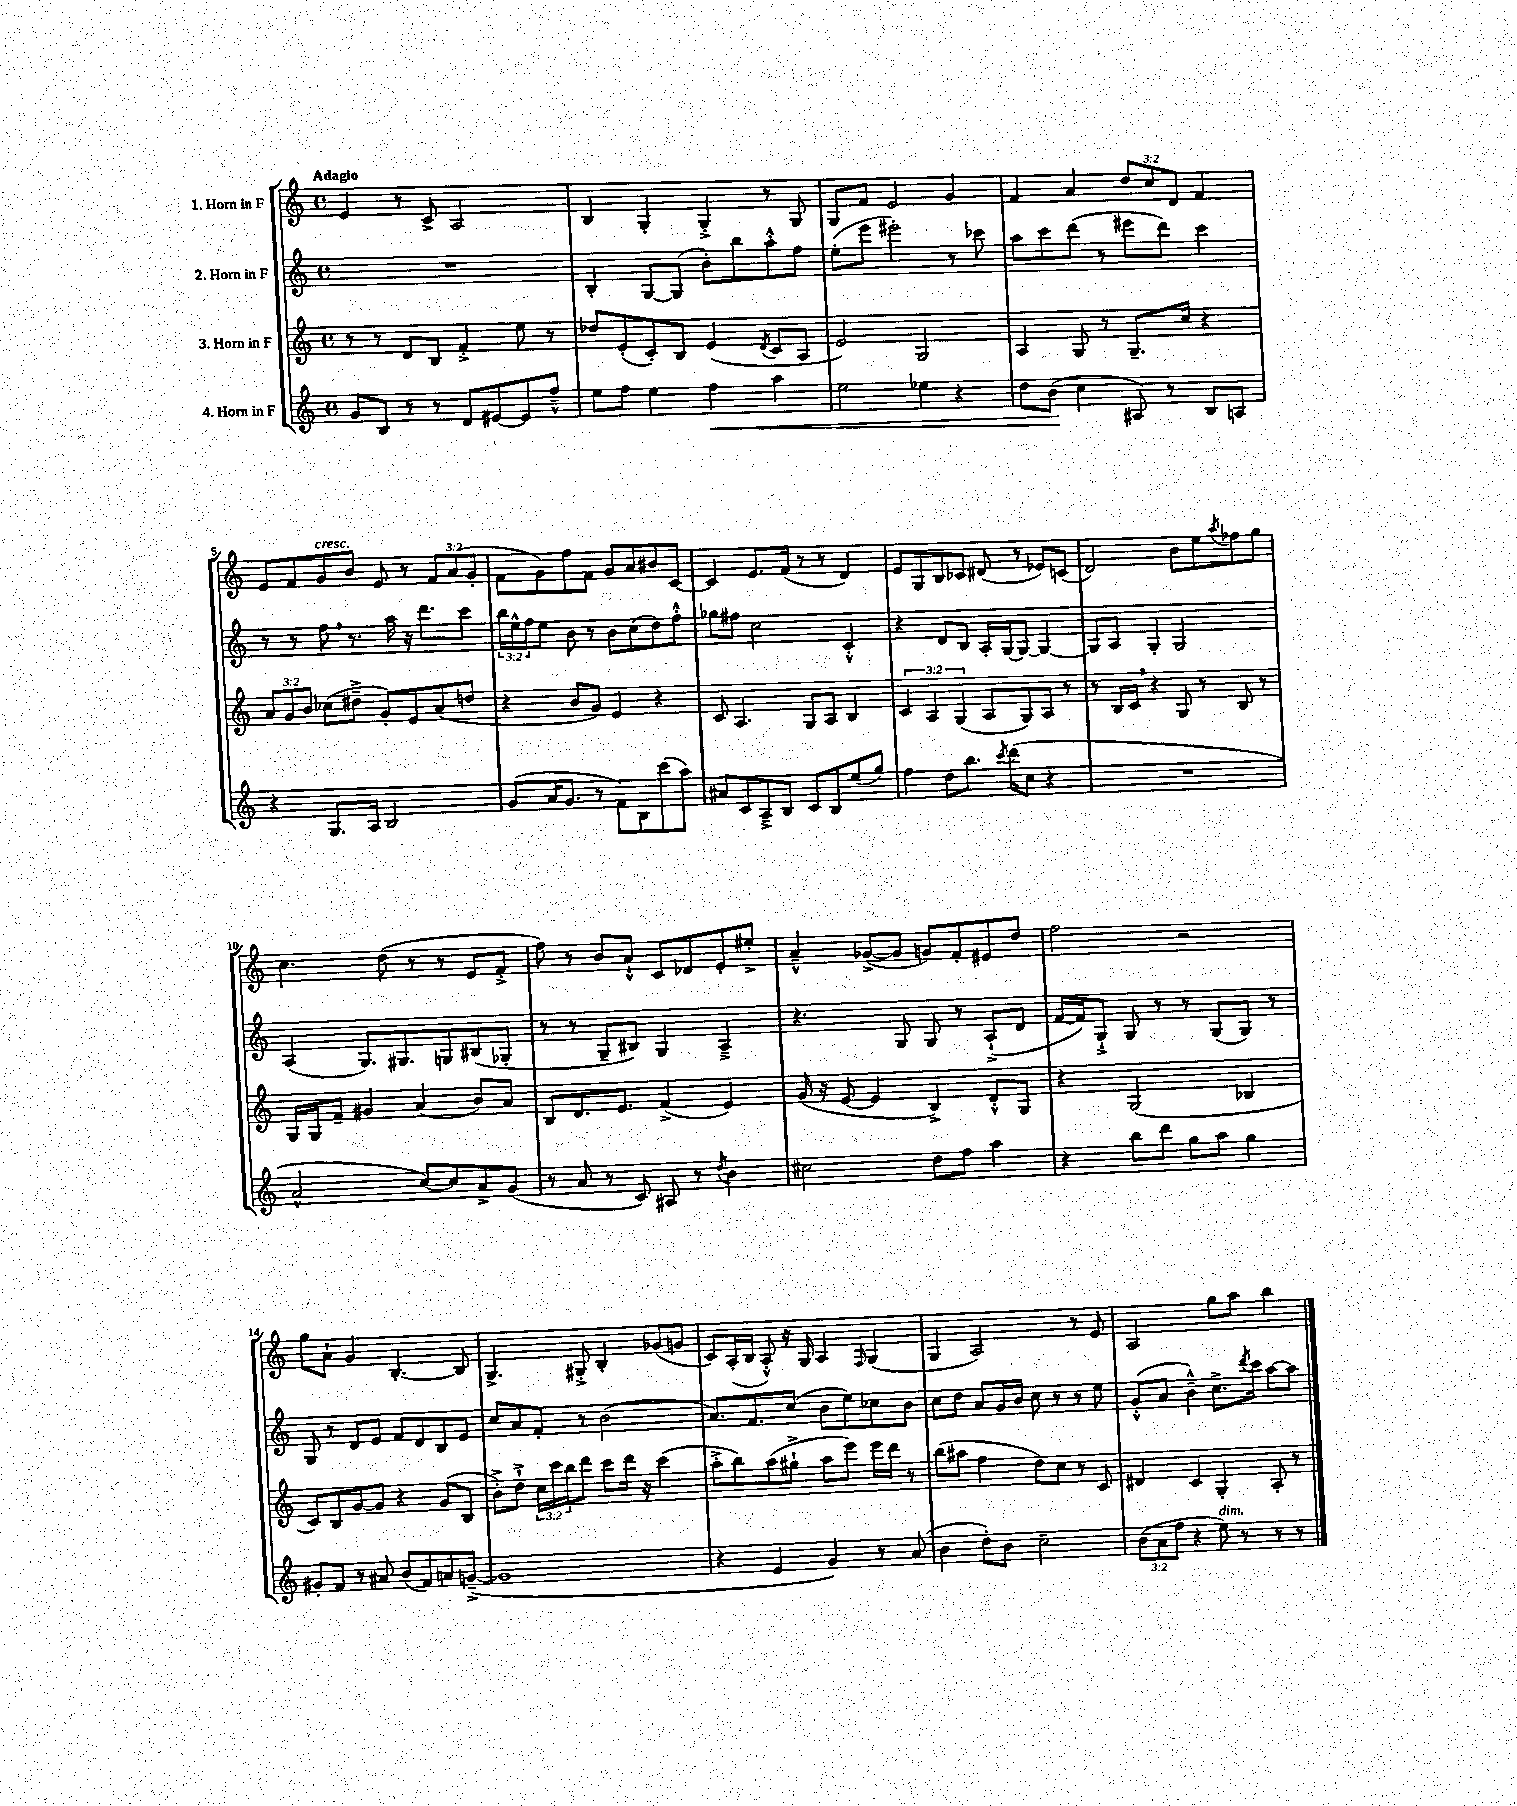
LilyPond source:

<<
\new StaffGroup <<
\new Staff = "s0" \with { instrumentName = "1. Horn in F" } {
    \clef treble \key c \major \defaultTimeSignature \time 4/4 \override Staff.TupletNumber.text = #tuplet-number::calc-fraction-text \tempo "Adagio"
    e'4 r8 c'8-> a2 |
    b4 g4-. g4-.-> r8 g8 |
    g8 f'8 e'2 g'4 |
    f'4 a'4 \tuplet 3/2 { d''8 c''8 d'8 } f'4 |
    e'8 f'8 g'8^\markup { \italic "cresc." } b'8 e'8 r8 \tuplet 3/2 { f'8 a'8( g'8-. } |
    f'8 g'8) f''8 f'8 g'8 a'8 bis'8 c'8~ |
    c'4 e'8. f'16( r8 r8 d'4) |
    e'8 g8 b8 ces'8 dis'8( r8 ees'8) c'8( |
    d'2) b'8 e''8 \acciaccatura { a''8 } fes''8 g''8 |
    c''4. d''8( r8 r8 e'8 f'8-.-> |
    f''8) r8 b'8 a'8-!-^ c'8 des'8 e'8-. eis''8-.-> |
    a'4---^ ges'8~->( ges'8 g'8) f'8-. eis'8 d''8 |
    f''2 r2 |
    g''8 a'8-! g'4 b4.~-. b8 |
    g4.-> gis8-.-> b4-. ges'8( g'8 |
    c'8) a16-.( b16 a8-.-^) r16 g16 a4 \grace { f16 } g4( |
    g4 a2) r8 e'8 |
    a2 g''8 a''8 b''4 \bar "|." |
}
\new Staff = "s1" \with { instrumentName = "2. Horn in F" } {
    \clef treble \key c \major \defaultTimeSignature \time 4/4 \override Staff.TupletNumber.text = #tuplet-number::calc-fraction-text
    R1 |
    b4-. g8~ g8( b'8-.) b''8 a''8-.-^ f''8 |
    e''8-.( e'''8 eis'''2-.) r8 ces'''8 |
    a''8 c'''8 d'''8( r8 eis'''8 d'''8) c'''4 |
    r8 r8 f''8 \breathe r8. a''16 r16 d'''8. c'''8 |
    \tuplet 3/2 { b''16 e''16-^ f''16 } e''8 b'8 r8 b'8 c''8( d''8) f''8-.-^ |
    ges''8 fis''8 c''2 c'4-.-^ |
    r4 d'8 b8 a16-. g16~ g8~ g4~ |
    g8 a8 g4-. g2 |
    a4( g8.) gis8. g8 bis8( ges8-. |
    r8 r8 g8-- bis8) g4 a4---> |
    r4. g8 g8 r8 a8-!->( d'8 |
    f'16~ f'16) g8-!-> g8 r8 r8 g8( g8) r8 |
    g8 r8 d'8 e'8 f'8 d'8 b8 e'8 |
    c''8 a'8 f'8-. r8 b'2( |
    a'8.) f'8. c''8( b'8 e''8) ces''8 b'8 |
    c''8 d''8 a'8 g'16 b'16 c''8 r8 r8 e''8 |
    g'8-.-^( a'8 b'4---^) c''8.-> \acciaccatura { d'''8 } c'''16 a''8~ a''8 \bar "|." |
}
\new Staff = "s2" \with { instrumentName = "3. Horn in F" } {
    \clef treble \key c \major \defaultTimeSignature \time 4/4 \override Staff.TupletNumber.text = #tuplet-number::calc-fraction-text
    r8 r8 d'8 b8 f'4-.-> e''8 r8 |
    des''8 e'8-.( c'8-.) b8 e'4( \acciaccatura { d'8 } c'8 a8 |
    e'2) g2 |
    a4 g8 r8 g8.-- c''16 r4 |
    \tuplet 3/2 { a'8 g'8 b'8 } ces''8( dis''8---> g'8-.) e'8 a'8( d''8 |
    r4 b'8 g'8) e'4 r4 |
    c'8 a4. g8 a8 b4 |
    \tuplet 3/2 { c'4 a4 g4( } a8 g8) a8 r8 |
    r8 b16 c'16 \breathe r4 g8 r8 b8 r8 |
    g16 g16 f'8-- gis'4 a'4( b'8) a'8 |
    b8 d'8. e'8. f'4->( e'4) |
    g'16( r16 e'8~ e'4 b4->) d'8-.-^ g8 |
    r4 g2( bes4 |
    c'8) b8 g'8~ g'8 r4 g'8( b8 |
    b'8-.->) d''8-!-> \tuplet 3/2 { c''16 c'''16 b''16 } d'''8 c'''8 d'''16 r16 c'''4( |
    a''8-.-> b''8) a''8( gis''8-!-> a''8 e'''8) e'''16 d'''16 r8 |
    b''8( ais''8 f''4 d''8) c''8 r8 c'8 |
    dis'4 c'4 g4-. a8-. r8 \bar "|." |
}
\new Staff = "s3" \with { instrumentName = "4. Horn in F" } {
    \clef treble \key c \major \defaultTimeSignature \time 4/4 \override Staff.TupletNumber.text = #tuplet-number::calc-fraction-text
    g'8 b8 r8 r8 d'8 eis'8~ eis'8 f''8---^ |
    e''8 f''8 e''4 f''4\< a''4 |
    e''2 ees''4 r4 |
    d''8 b'8\!( c''4 ais8) r8 b8 a8 |
    r4 g8. a16 b2 |
    g'8( a'16 g'8. r8 f'8) b8 c'''8( a''8) |
    ais'8 c'8 a8---> b8 c'8 b8 e''8( g''8) |
    f''4 d''8 b''8. \acciaccatura { c'''8 } d'''16( c''8 r4 |
    R1 |
    a'2-^ c''8~) c''8 a'8-> g'8( |
    r8 a'8 r8 c'8) ais8 r8 \acciaccatura { d''8 } b'4 |
    cis''2 d''8 f''8 a''4 |
    r4 b''8 d'''8 g''8 a''8 g''4 |
    gis'8-. f'8 r8 ais'8 b'8( f'8) a'8 g'8~--->( |
    g'1 |
    r4 e'4 g'4) r8 a'8( |
    b'4 d''8-.) b'8 c''2-- |
    \tuplet 3/2 { b'8( a'8 f''8 } r4 e''8^\markup { \italic "dim." }) r8 r8 r8 \bar "|." |
}
>>
>>
